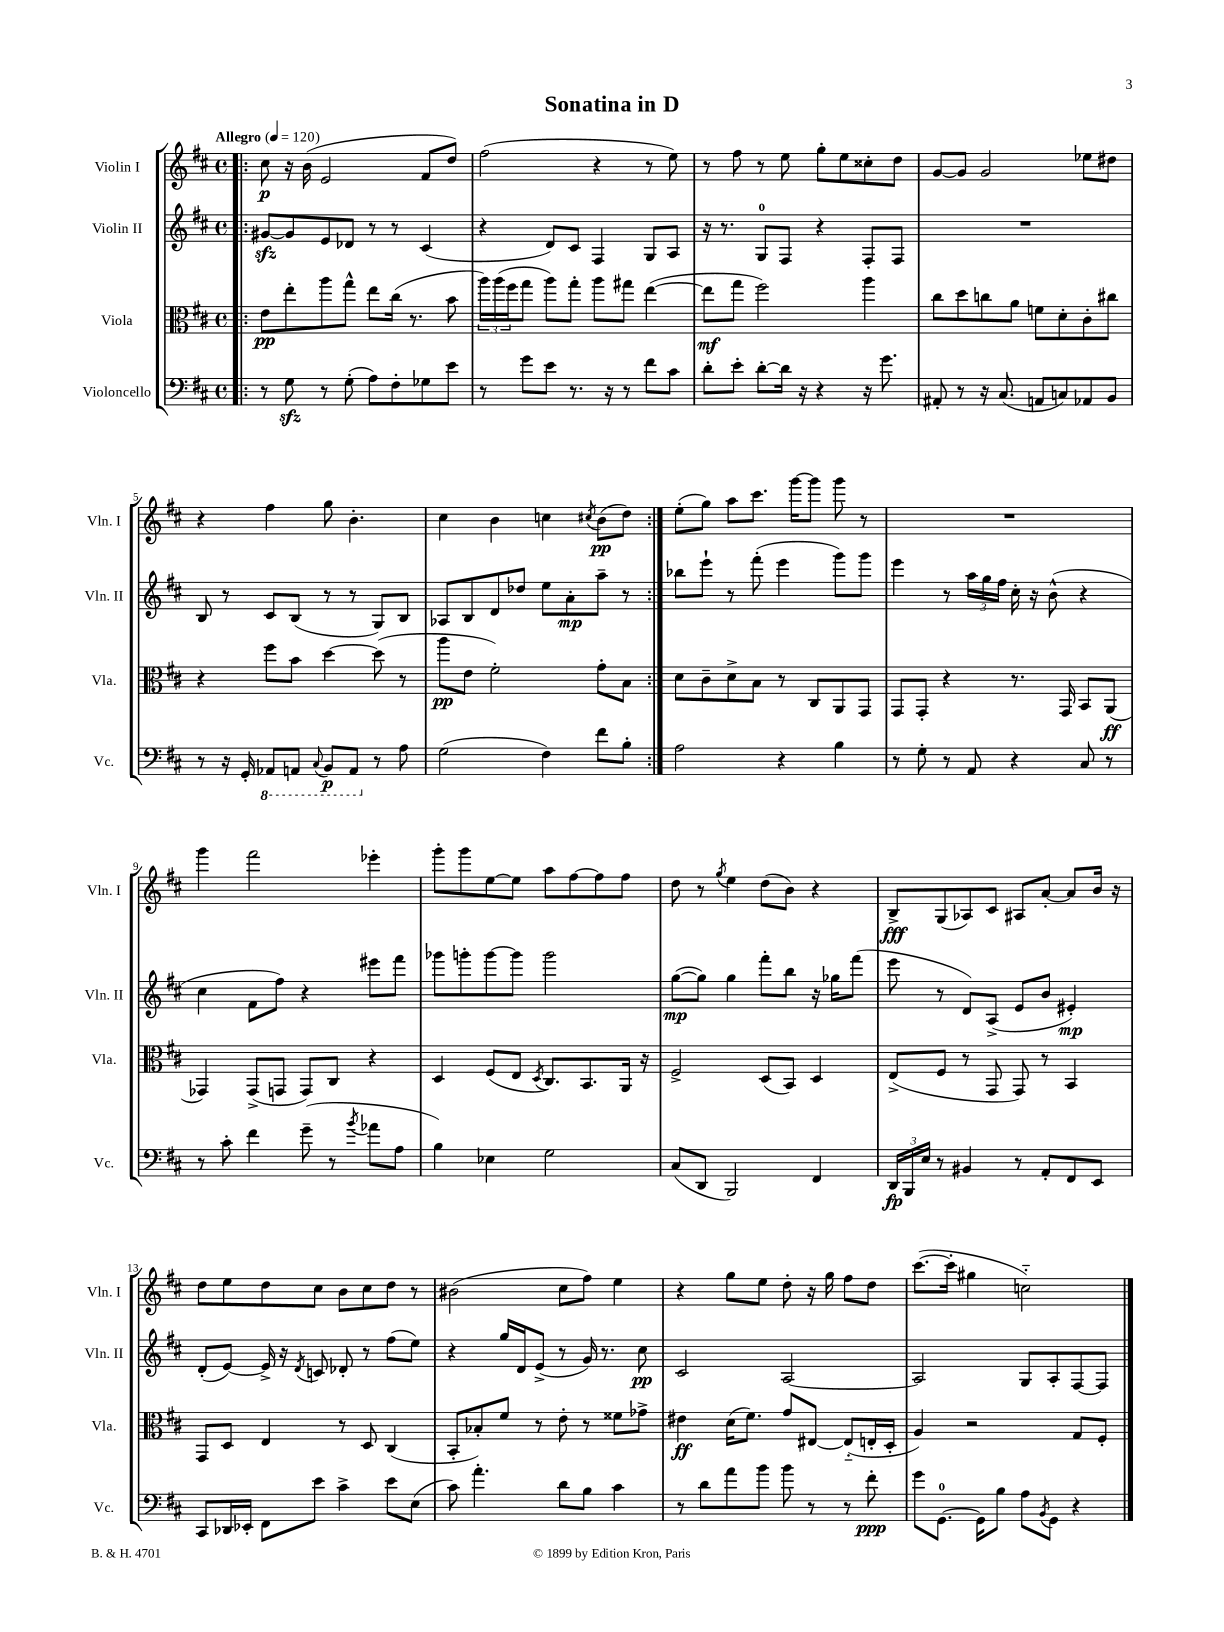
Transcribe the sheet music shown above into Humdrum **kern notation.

**kern	**kern	**kern	**kern
*staff4	*staff3	*staff2	*staff1
*clefF4	*clefC3	*clefG2	*clefG2
*k[f#c#]	*k[f#c#]	*k[f#c#]	*k[f#c#]
*M4/4	*M4/4	*M4/4	*M4/4
*met(c)	*met(c)	*met(c)	*met(c)
*MM120	*MM120	*MM120	*MM120
=!|:	=!|:	=!|:	=!|:
8r	8e	[8g#	8cc#
8G	8ee'	8g#]	16r
.	.	.	(16b
8r	8aa	8e	2e
(8G'	8gg^^	8d-	.
8A)	8ee	8r	.
8F#'	(16cc#	8r	.
.	8.r	.	.
8G-	.	(4c#	8f#
8e	8b	.	8dd)
=	=	=	=
8r	24aa)	4r	(2ff#
.	(24aa	.	.
.	24ff#	.	.
8g	8gg	.	.
8e	8aa)	8d)	.
8.r	8gg'	8c#	.
.	8aa	4F#	4r
16r	.	.	.
8r	8gg#	.	.
8f#	([4ee	8G	8r
8c#	.	8A	8ee)
=	=	=	=
8d'	8ee]	16r	8r
.	.	8.r	.
8e'	8gg	.	8ff#
[8d'	2ff#)	8G	8r
16d]	.	8F#	8ee
16r	.	.	.
4r	.	4r	8gg'
.	.	.	8ee
16r	4aa	8F#'	8cc##'
8.g	.	.	.
.	.	8F#	8dd
=	=	=	=
8AA#'	8cc#	1r	[8g
8r	8dd	.	8g]
16r	8cc	.	2g
(8.C#	.	.	.
.	8a	.	.
8AA	8f	.	.
8C)	8d'	.	.
8AA-	8c#'	.	8ee-
8BB	8cc#	.	8dd#
=	=	=	=
8r	4r	8B	4r
16r	.	8r	.
16GG'	.	.	.
8AAA-	8ff#	8c#	4ff#
8AAA	8b	(8B	.
8qqCC#	.	.	.
8BBB	[4dd	8r	8gg
8AAA	.	8r	4.b'
8r	(8dd]	8G)	.
8A	8r	8B	.
=	=	=	=
(2G	8aa	8A-	4cc#
.	8e	8B	.
.	2f#')	8d	4b
.	.	8dd-	.
4F#)	.	8ee	4cc
.	.	8a'	.
.	.	.	8qcc#
8f#	8g'	8aa~	(8b
8B'	8B	8r	8dd)
=:|!	=:|!	=:|!	=:|!
2A	8d	8bb-	(8ee'
.	8c#~	8eee`	8gg)
.	8d^	8r	8aa
.	8B	(8fff#'	8.ccc#
4r	8r	4eee	.
.	.	.	[16ggg
.	8C#	.	8ggg]
4B	8AA	8ggg)	8ggg
.	8GG	8ggg	8r
=	=	=	=
8r	8GG	4eee	1r
8G'	8GG'	.	.
8r	4r	8r	.
8AA	.	24aa	.
.	.	24gg	.
.	.	24ff#	.
4r	8.r	16cc#'	.
.	.	16r	.
.	.	(8b^^	.
.	16GG	.	.
8C#	8BB	4r	.
8r	(8AA	.	.
=	=	=	=
8r	4GG-)	4cc#	4ggg
8c#'	.	.	.
4f#	(8GG-^	8f#	2fff#
.	8GG	8ff#)	.
(8g~	8GG)	4r	.
8r	8C#	.	.
8qb	.	.	.
8a-	4r	8eee#	4eee-'
8A	.	8fff#	.
=	=	=	=
4B)	4D	8ggg-	8ggg'
.	.	8ggg'	8ggg
4E-	(8F#	[8ggg	[8ee
.	8E	8ggg]	8ee]
.	8qD	.	.
2G	8.C#)	2ggg	8aa
.	.	.	[8ff#
.	8.BB	.	.
.	.	.	8ff#]
.	16AA	.	8ff#
.	16r	.	.
=	=	=	=
(8C#	2F#^	([8gg	8dd
8DD	.	8gg])	8r
.	.	.	8qgg
2BBB)	.	4gg	4ee
.	(8D	8fff#'	(8dd
.	8BB)	8bb	8b)
4FF#	4D	16r	4r
.	.	16gg-	.
.	.	(8fff#	.
=	=	=	=
24DD	(8E^	8eee	8B^
24BBB	.	.	.
24E	.	.	.
8r	8F#	8r	(8G
4BB#	8r	8d)	8A-)
.	8GG	(8A^	8c#
8r	8GG)	8e	8A#
8AA'	8r	8b	[8a'
8FF#	4BB	4e#')	8a]
8EE	.	.	16b
.	.	.	16r
=	=	=	=
8CC#	8GG	(8d'	8dd
16DD-	8D	[8e)	8ee
16EE-'	.	.	.
8FF#	4E	16e^]	8dd
.	.	16r	.
.	.	8qd	.
8e	.	8c	8cc#
4c#^	8r	8d-'	8b
.	8D	8r	8cc#
8e	(4C#	(8ff#	8dd
(8E	.	8ee)	8r
=	=	=	=
8c#)	8BB'	4r	(2b#
4.a'	8B-')	.	.
.	8f#	16gg	.
.	.	16d	.
.	8r	(8e^	.
8d	8e'	8r	8cc#
8B	8r	16g)	8ff#)
.	.	8.r	.
4c#	8f##	.	4ee
.	8g-^	8cc#	.
=	=	=	=
8r	4e#	2c#	4r
8d	.	.	.
8a	(16d	.	8gg
.	8.f#)	.	.
8b	.	.	8ee
8b	8g	[2A	8dd'
8r	[8E#	.	16r
.	.	.	16gg
8r	(8E#'~]	.	8ff#
8f#'	16E'	.	8dd
.	16D'	.	.
=	=	=	=
8g	4A)	2A]	([8.ccc#
[8.GG	.	.	.
.	.	.	16ccc#']
.	2r	.	4gg#
16GG]	.	.	.
8B	.	.	.
8A	.	8G	2cc'~)
8qBB	.	.	.
8GG	.	8A'	.
4r	8G	[8F#	.
.	8F#'	8F#]	.
==	==	==	==
*-	*-	*-	*-
